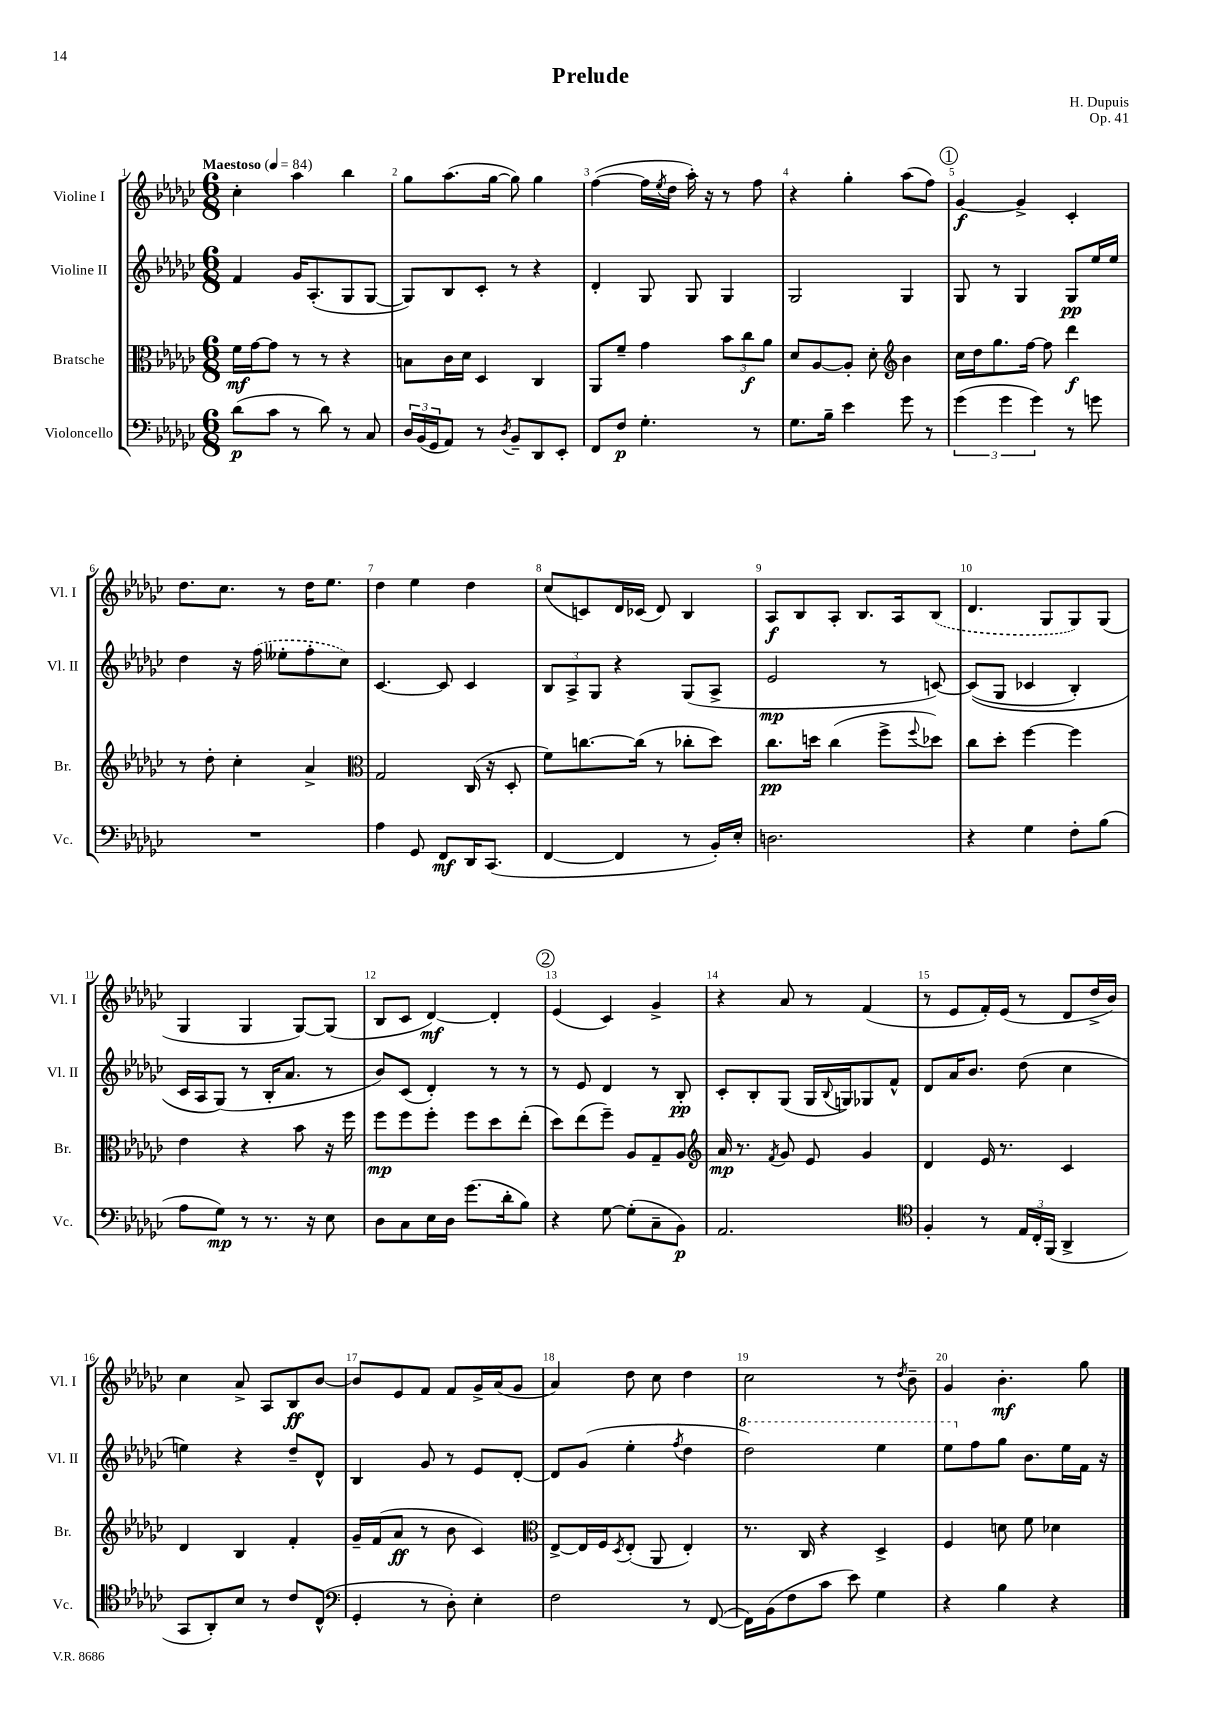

**kern	**dynam	**kern	**dynam	**kern	**dynam	**kern	**dynam
*part4	*part4	*part3	*part3	*part2	*part2	*part1	*part1
*staff4	*staff4	*staff3	*staff3	*staff2	*staff2	*staff1	*staff1
*I"Violoncello	*	*I"Bratsche	*	*I"Violine II	*	*I"Violine I	*
*I'Vc.	*	*I'Br.	*	*I'Vl. II	*	*I'Vl. I	*
*clefF4	*	*clefC3	*	*clefG2	*	*clefG2	*
*k[b-e-a-d-g-c-]	*	*k[b-e-a-d-g-c-]	*	*k[b-e-a-d-g-c-]	*	*k[b-e-a-d-g-c-]	*
*M6/8	*	*M6/8	*	*M6/8	*	*M6/8	*
*MM84	*	*MM84	*	*MM84	*	*MM84	*
=1	=1	=1	=1	=1	=1	=1	=1
!	!	!	!	!	!	!LO:TX:a:B:t=Maestoso	!
(8d-\L	p	16f\LL	mf	4f/	.	4cc-'\	.
.	.	[16g-\J	.	.	.	.	.
8c-\J	.	8g-\J]	.	.	.	.	.
8r	.	8r	.	16g-/KL	.	4aa-\	.
.	.	.	.	(8.A-'/	.	.	.
8d-\)	.	8r	.	.	.	.	.
8r	.	4r	.	8G-/	.	4bb-\	.
8C-/	.	.	.	[8G-/J	.	.	.
=2	=2	=2	=2	=2	=2	=2	=2
24D-/LL	.	8Bn\L	.	8G-/L])	.	8gg-\L	.
(24BB-/	.	.	.	.	.	.	.
24GG-/J	.	.	.	.	.	.	.
8AA-/J)	.	16c-\L	.	8B-/	.	(8.aa-\	.
.	.	16d-\JJ	.	.	.	.	.
8r	.	4D-/	.	8c-'/J	.	.	.
.	.	.	.	.	.	[16gg-\Jk	.
8qD-/	.	.	.	.	.	.	.
8BB-~/L	.	.	.	8r	.	8gg-\])	.
8DD-/	.	4C-/	.	4r	.	4gg-\	.
8EE-'/J	.	.	.	.	.	.	.
=3	=3	=3	=3	=3	=3	=3	=3
8FF/L	.	8AA-/L	.	4d-'/	.	([4ff\	.
8F/J	p	8f~/J	.	.	.	.	.
4.G-'\	.	4g-\	.	8G-/	.	16ff\LL]	.
.	.	.	.	.	.	8qee-/	.
.	.	.	.	.	.	16dd-\JJ	.
.	.	.	.	8G-/	.	16aa-'\)	.
.	.	.	.	.	.	16r	.
.	.	12b-\L	.	4G-/	.	8r	.
.	.	12cc-\	f	.	.	.	.
8r	.	.	.	.	.	8ff\	.
.	.	12a-\J	.	.	.	.	.
=4	=4	=4	=4	=4	=4	=4	=4
8.G-\L	.	8d-/L	.	2G-/	.	4r	.
.	.	[8A-/	.	.	.	.	.
16B-~\Jk	.	.	.	.	.	.	.
4e-\	.	8A-'/J]	.	.	.	4gg-'\	.
.	.	8d-'\	.	.	.	.	.
*	*	*clefG2	*	*	*	*	*
8g-\	.	4b-\	.	4G-/	.	(8aa-\L	.
8r	.	.	.	.	.	8ff\J)	.
!!LO:REH:place=s1:t=1
=5	=5	=5	=5	=5	=5	=5	=5
(6g-\	.	16cc-\LL	.	8G-/	.	[4g-/	f
.	.	16dd-\J	.	.	.	.	.
.	.	8.gg-\	.	8r	.	.	.
6g-\	.	.	.	.	.	.	.
.	.	.	.	4G-/	.	4g-^/]	.
.	.	[16ff\Jk	.	.	.	.	.
6g-\)	.	.	.	.	.	.	.
.	.	8ff\]	.	.	.	.	.
8r	.	4ddd-\	f	8G-/L	pp	4c-'/	.
8gn\	.	.	.	16ee-/L	.	.	.
.	.	.	.	16ee-/JJ	.	.	.
!!LO:LB:g=z
=6	=6	=6	=6	=6	=6	=6	=6
2.r	.	8r	.	4dd-\	.	8.dd-\L	.
.	.	8dd-'\	.	.	.	.	.
.	.	.	.	.	.	8.cc-\J	.
.	.	4cc-'\	.	16r	.	.	.
.	.	.	.	(16ff\	.	.	.
.	.	.	.	8ee--X'\L	.	8r	.
.	.	4a-^/	.	8ff'\	.	16dd-\KL	.
.	.	.	.	.	.	8.ee-\J	.
.	.	.	.	8cc-\J)	.	.	.
=7	=7	=7	=7	=7	=7	=7	=7
*	*	*clefC3	*	*	*	*	*
4A-\	.	2G-/	.	[4.c-/	.	4dd-\	.
8GG-/	.	.	.	.	.	4ee-\	.
8FF/L	mf	.	.	8c-/]	.	.	.
16DD-/K	.	(16C-/	.	4c-/	.	4dd-\	.
(8.CC-/J	.	16r	.	.	.	.	.
.	.	8D-'/	.	.	.	.	.
=8	=8	=8	=8	=8	=8	=8	=8
[4FF/	.	8f\L)	.	12B-/L	.	(8cc-/L	.
.	.	.	.	12A-^/	.	.	.
.	.	[8.ccn\	.	.	.	8cn/)	.
.	.	.	.	12G-/J	.	.	.
4FF/]	.	.	.	4r	.	16d-/L	.
.	.	(16cc\Jk]	.	.	.	(16c-X/JJ	.
.	.	8r	.	.	.	8d-/)	.
8r	.	8cc-X'\L	.	(8G-/L	.	4B-/	.
16BB-'/LL)	.	8dd-\J)	.	8A-^/J	.	.	.
16E-'/JJ	.	.	.	.	.	.	.
=9	=9	=9	=9	=9	=9	=9	=9
2.Dn\	.	8.cc-\L	pp	2e-/	mp	8A-/L	f
.	.	.	.	.	.	8B-/	.
.	.	16ddn\Jk	.	.	.	.	.
.	.	(4cc-\	.	.	.	8A-'/J	.
.	.	.	.	.	.	8.B-/L	.
.	.	8ff^\L	.	8r	.	.	.
.	.	.	.	.	.	16A-/k	.
.	.	8qqff/	.	.	.	.	.
.	.	8dd-X\J)	.	[8cn/)	.	(8B-/J	.
=10	=10	=10	=10	=10	=10	=10	=10
4r	.	8cc-\L	.	((8c/L]	.	4.d-/	.
.	.	8dd-'\J	.	8G-/J	.	.	.
4G-\	.	[4ff\	.	4c-X/	.	.	.
.	.	.	.	.	.	8G-/L	.
8F'\L	.	4ff\]	.	4B-'/)	.	8G-/)	.
(8B-\J	.	.	.	.	.	(8G-/J	.
!!LO:LB:g=z
=11	=11	=11	=11	=11	=11	=11	=11
8A-\L	.	4e-\	.	16c-/LL	.	4G-/	.
.	.	.	.	16A-/J	.	.	.
8G-\J)	mp	.	.	(8G-/J)	.	.	.
8r	.	4r	.	8r	.	4G-/	.
8.r	.	.	.	16B-'/KL	.	.	.
.	.	.	.	8.a-/J	.	.	.
.	.	8b-\	.	.	.	[8G-/L)	.
16r	.	.	.	.	.	.	.
8E-\	.	16r	.	8r	.	(8G-/J]	.
.	.	16ff\	.	.	.	.	.
=12	=12	=12	=12	=12	=12	=12	=12
8D-\L	.	8ff\L	mp	8b-/L)	.	8B-/L	.
8C-\	.	8ff\	.	(8c-/J	.	8c-/J	.
16E-\L	.	8ff'\J	.	4d-'/)	.	[4d-/)	mf
16D-\JJ	.	.	.	.	.	.	.
(8.g-\L	.	8ff\L	.	.	.	.	.
.	.	8dd-\	.	8r	.	4d-'/]	.
16d-'\k	.	.	.	.	.	.	.
8B-\J)	.	(8ee-'\J	.	8r	.	.	.
!!LO:REH:place=s1:t=2
=13	=13	=13	=13	=13	=13	=13	=13
4r	.	8dd-\L)	.	8r	.	(4e-/	.
.	.	(8ee-\	.	8e-/	.	.	.
[8G-\	.	8ff~\J)	.	4d-/	.	4c-/)	.
(8G-'\L]	.	8A-/L	.	.	.	.	.
8C-~\	.	8G-~/	.	8r	.	4g-^/	.
8BB-\J)	p	8A-/J	.	8B-'/	pp	.	.
=14	=14	=14	=14	=14	=14	=14	=14
*	*	*clefG2	*	*	*	*	*
2.AA-/	.	16a-/	mp	8c-'/L	.	4r	.
.	.	8.r	.	.	.	.	.
.	.	.	.	8B-'/	.	.	.
.	.	8qf/	.	.	.	.	.
.	.	8g-/	.	(8G-/J	.	8a-/	.
.	.	8e-/	.	16G-/LL	.	8r	.
.	.	.	.	8qqB-/	.	.	.
.	.	.	.	16Gn/J)	.	.	.
.	.	4g-/	.	8G-X/	.	(4f/	.
.	.	.	.	8f^^/J	.	.	.
=15	=15	=15	=15	=15	=15	=15	=15
*clefC4	*	*	*	*	*	*	*
4F'/	.	4d-/	.	8d-/L	.	8r	.
.	.	.	.	16a-/K	.	8e-/L	.
.	.	.	.	8.b-/J	.	.	.
8r	.	16e-/	.	.	.	16f'/L)	.
.	.	8.r	.	.	.	(16e-/JJ	.
24E-/LL	.	.	.	(8dd-\	.	8r	.
24C-'/	.	.	.	.	.	.	.
(24FF/JJ	.	.	.	.	.	.	.
4AA-^/	.	4c-/	.	4cc-\	.	8d-/L	.
.	.	.	.	.	.	16dd-^/L	.
.	.	.	.	.	.	16b-/JJ)	.
!!LO:LB:g=z
=16	=16	=16	=16	=16	=16	=16	=16
8GG-/L	.	4d-/	.	4een\)	.	4cc-\	.
8AA-'/)	.	.	.	.	.	.	.
8B-/J	.	4B-/	.	4r	.	8a-^/	.
8r	.	.	.	.	.	8A-/L	.
8c-/L	.	4f'/	.	8dd-~/L	.	8B-/	ff
(8C-^^/J	.	.	.	8d-^^/J	.	[8b-/J	.
=17	=17	=17	=17	=17	=17	=17	=17
*clefF4	*	*	*	*	*	*	*
4GG-'/	.	16g-~/LL	.	4B-/	.	8b-/L]	.
.	.	(16f/J	.	.	.	.	.
.	.	8a-/J	ff	.	.	8e-/	.
8r	.	8r	.	8g-/	.	8f/J	.
8D-'\)	.	8b-\	.	8r	.	8f/L	.
4E-'\	.	4c-/)	.	8e-/L	.	16g-^/L	.
.	.	.	.	.	.	(16a-/J	.
.	.	.	.	[8d-'/J	.	8g-/J	.
=18	=18	=18	=18	=18	=18	=18	=18
*	*	*clefC3	*	*	*	*	*
2F\	.	[8E-^/L	.	8d-/L]	.	4a-/)	.
.	.	16E-/L]	.	(8g-/J	.	.	.
.	.	16F/J	.	.	.	.	.
.	.	8qD-/	.	.	.	.	.
.	.	(8E-'/J	.	4ee-'\	.	8dd-\	.
.	.	8AA-/	.	.	.	8cc-\	.
.	.	.	.	8qff/	.	.	.
8r	.	4E-'/)	.	4dd-\	.	4dd-\	.
([8FF/	.	.	.	.	.	.	.
=19	=19	=19	=19	=19	=19	=19	=19
*	*	*	*	*8va	*	*	*
16FF\LL])	.	8.r	.	2ddd-\)	.	2cc-\	.
(16BB-\J	.	.	.	.	.	.	.
8F\	.	.	.	.	.	.	.
.	.	16C-/	.	.	.	.	.
8c-\J	.	4r	.	.	.	.	.
8e-\)	.	.	.	.	.	.	.
4G-\	.	4D-^/	.	4eee-\	.	8r	.
.	.	.	.	.	.	8qdd-/	.
.	.	.	.	.	.	8b-~\	.
=20	=20	=20	=20	=20	=20	=20	=20
4r	.	4F/	.	8eee-\L	.	4g-/	.
*	*	*	*	*X8va	*	*	*
.	.	.	.	8ff\	.	.	.
4B-\	.	8dn\	.	8gg-\J	.	4.b-'\	mf
.	.	8f\	.	8.b-\L	.	.	.
4r	.	4d-X\	.	.	.	.	.
.	.	.	.	16ee-\L	.	.	.
.	.	.	.	16f\JJ	.	8gg-\	.
.	.	.	.	16r	.	.	.
==	==	==	==	==	==	==	==
*-	*-	*-	*-	*-	*-	*-	*-
